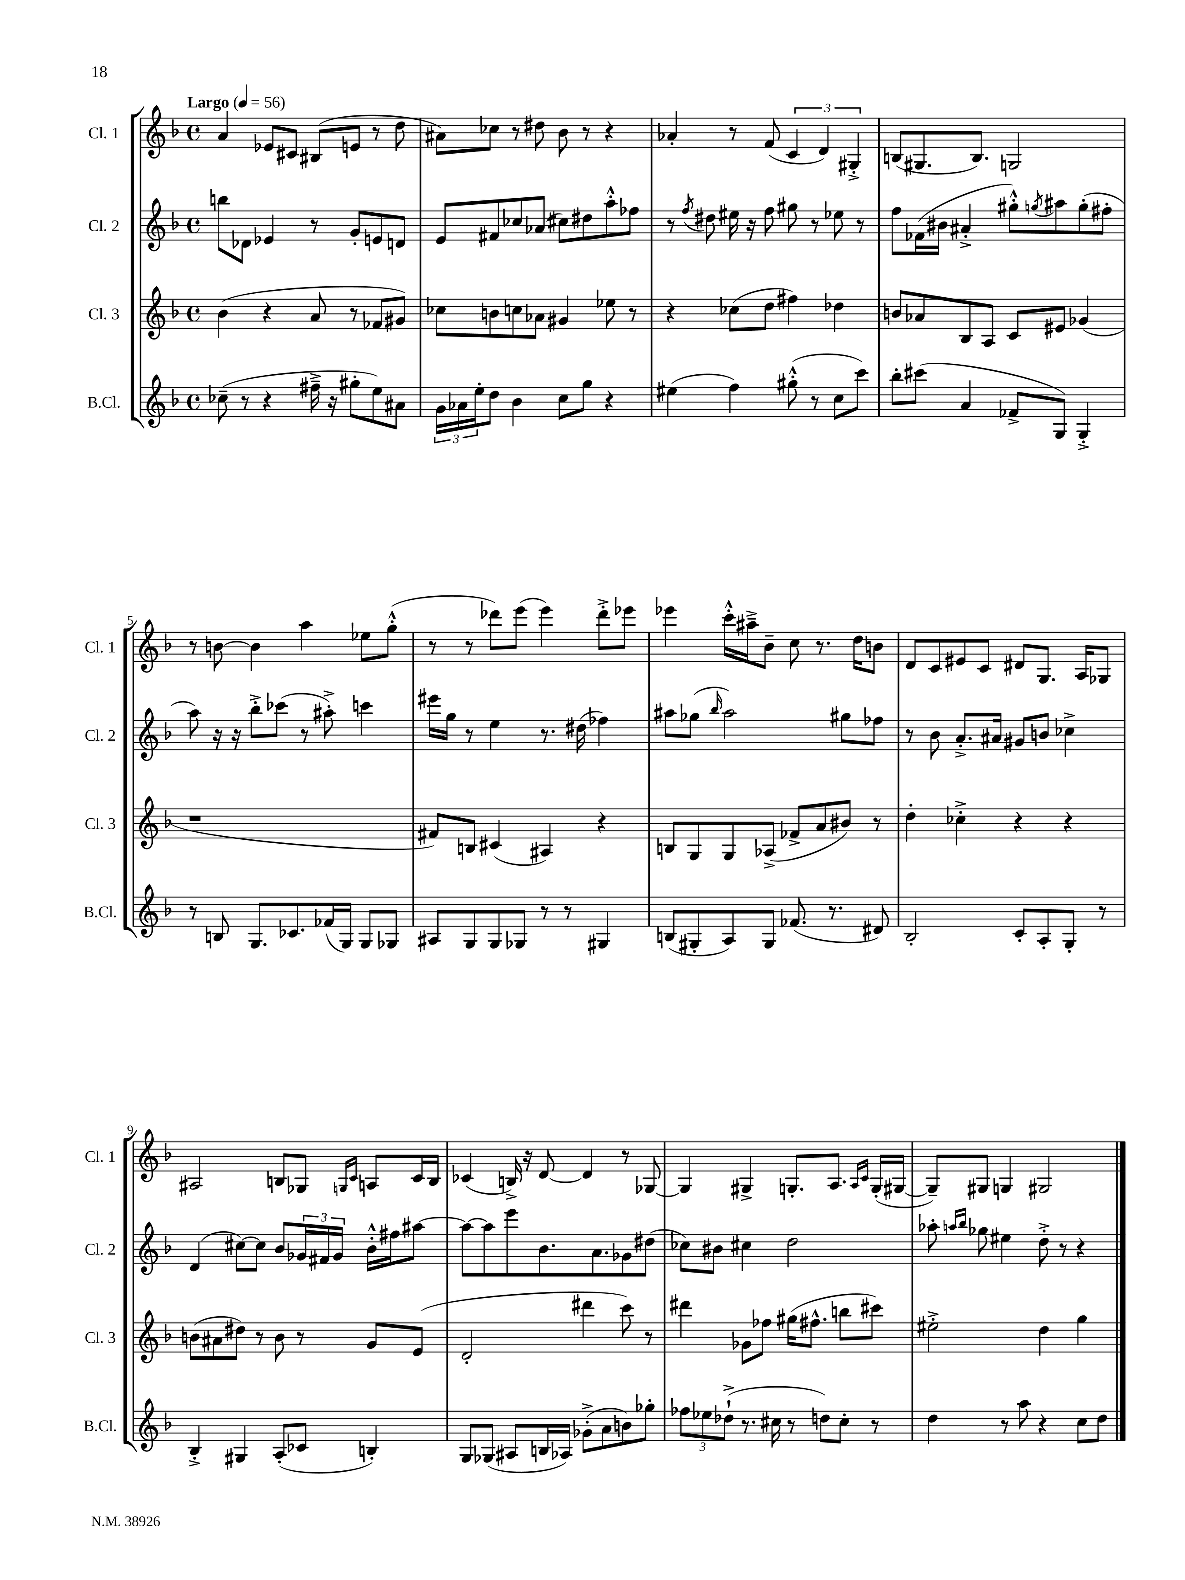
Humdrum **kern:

**kern	**kern	**kern	**kern
*part4	*part3	*part2	*part1
*staff4	*staff3	*staff2	*staff1
*I"B.Cl.	*I"Cl. 3	*I"Cl. 2	*I"Cl. 1
*I'B.Cl.	*I'Cl. 3	*I'Cl. 2	*I'Cl. 1
*clefG2	*clefG2	*clefG2	*clefG2
*k[b-]	*k[b-]	*k[b-]	*k[b-]
*M4/4	*M4/4	*M4/4	*M4/4
*met(c)	*met(c)	*met(c)	*met(c)
*MM56	*MM56	*MM56	*MM56
=1	=1	=1	=1
!	!	!	!LO:TX:a:B:t=Largo
(8cc-X~\	(4b-\	8bbn\L	4a/
8r	.	8d-X\J	.
4r	4r	4e-X/	8e-X/L
.	.	.	8c#X/J
16ff#X~^\	8a/	8r	(8B#X/L
16r	.	.	.
8gg#X'\L	8r	8g'/L	8en/J
8ee\)	8f-X/L	8en/	8r
8a#X\J	8g#X/J)	8dn/J	8dd\
=2	=2	=2	=2
24g\LL	8cc-X\L	8e/L	8a#X\L)
24a-X\	.	.	.
24ee'\J	.	.	.
8dd\J	8bn\	8f#X/	8cc-X\J
4b-\	8ccn\	8cc-X/	8r
.	8a-X\J	(8a-X/J	8dd#X\
8cc\L	4g#X/	8cc#X\L)	8b-\
8gg\J	.	8dd#X\	8r
4r	8ee-X\	8aa'^^\	4r
.	8r	8ff-X\J	.
=3	=3	=3	=3
(4ee#X\	4r	8r	4a-X'/
.	.	8qff/	.
.	.	8dd#X\	.
4ff\)	(8cc-X\L	16ee#X\	8r
.	.	16r	.
.	8dd\J	8ff\	(8f/
(8gg#X'^^\	4ff#X\)	8gg#X\	6c/
8r	.	8r	.
.	.	.	6d/)
8cc\L	4dd-X\	8ee-X\	.
.	.	.	6G#X'^/
8ccc\J)	.	8r	.
=4	=4	=4	=4
8bb-'\L	8bn/L	8ff\L	(8Bn/L
(8ccc#X\J	8a-X/	(16f-X\L	8.G#X/
.	.	16b#X\JJ	.
4a/	8B-/	4a#X'^/	.
.	.	.	8.B/J)
.	8A/J	.	.
8f-X^/L	8c/L	8gg#X'^^\L)	2Gn/
.	.	8qggn/	.
8G/J)	8e#X/J	8aa#X\	.
4G'^/	(4g-X/	(8gg'\	.
.	.	8ff#X'\J	.
!!LO:LB:g=z
=5	=5	=5	=5
8r	1r	8aa\)	8r
8Bn/	.	16r	[8bn\
.	.	16r	.
8.G/L	.	8bb-'^\L	4b\]
.	.	(8ccc-X\J	.
8.c-X/	.	.	.
.	.	8r	4aa\
(16f-X/L	.	8aa#X'^\)	.
16G/JJ)	.	.	.
8G/L	.	4cccn\	8ee-X\L
8G-X/J	.	.	(8gg'^^\J
=6	=6	=6	=6
8A#X/L	8f#X/L)	16eee#X\LL	8r
.	.	16gg\JJ	.
8G/	8Bn/J	8r	8r
8G/	(4c#X/	4ee\	8ddd-X\L)
8G-X/J	.	.	(8eee\J
8r	4A#X/)	8.r	4eee\)
8r	.	.	.
.	.	(16dd#X\	.
4G#X/	4r	4ff-X\)	8ddd-'^\L
.	.	.	8eee-X\J
=7	=7	=7	=7
(8Bn/L	8Bn/L	8aa#X\L	4eee-X\
8G#X'/	8G/	(8gg-X\J	.
.	.	16qqbb-/	.
8A/)	8G/	2aa#\)	16ccc'^^\LL
.	.	.	16aa#X~^\J
8G#/J	(8A-X^/J	.	8b-~\J
(8.f-X/	8f-X^/L	.	8cc\
.	8a/	.	8.r
8.r	.	.	.
.	8b#X/J)	8gg#X\L	.
.	.	.	16dd\KL
8d#X/)	8r	8ff-X\J	8bn\J
=8	=8	=8	=8
2B-'/	4dd'\	8r	8d/L
.	.	8b-\	8c/
.	4cc-X'^\	8.a'^/L	8e#X/
.	.	.	8c/J
.	.	16a#X/Jk	.
8c'/L	4r	8g#X/L	8d#X/L
8A'/	.	8bn/J	8.G/J
8G'/J	4r	4cc-X^\	.
.	.	.	16A/KL
8r	.	.	8G-X/J
!!LO:LB:g=z
=9	=9	=9	=9
4B-'^/	(8bn\L	(4d/	2A#X/
.	8a#X\	.	.
4G#X/	8dd#X\J)	[8cc#X\L)	.
.	8r	8cc#\J]	.
(8A'/L	8b\	8b-/L	8Bn/L
8c-X/J	8r	24g-X/L	8G-X/J
.	.	24f#X/	.
.	.	24g-/JJ	.
.	.	.	16qqGn/LL
.	.	.	16qqc/JJ
4Bn'/)	8g/L	16b-'^^\LL	8An/L
.	.	16ff#X\J	.
.	(8e/J	[8aa#X\J	16c/L
.	.	.	16B/JJ
=10	=10	=10	=10
8G/L	2d'/	8aa#\L_	(4c-X/
(8G-X/J	.	8aa#\]	.
8A#X/L	.	8eee\	16Bn^/)
.	.	.	16r
16Bn/L	.	8.b-\	[8d/
16A-X/JJ)	.	.	.
(8g-X'^\L	4ddd#X\	.	4d/]
.	.	8.a\	.
8a\	.	.	.
8bn\)	8ccc\)	8g-X\	8r
8gg-X'\J	8r	(8dd#X\J	[8G-X/
=11	=11	=11	=11
12ff-X\L	4ddd#X\	8cc-X\L)	4G-/]
12ee-X\	.	.	.
.	.	8b#X\J	.
(12dd-X`^\J	.	.	.
8.r	8g-X\L	4cc#X\	4G#X^/
.	8ff-X\J	.	.
16cc#X\	.	.	.
8r	(16gg#X\KL	2dd\	8.Gn'/L
.	8.ff#X^^\J	.	.
8ddn\L)	.	.	.
.	.	.	8.A/J
8cc#'\J	8bbn\L	.	.
.	.	.	16qqA/LL
.	.	.	16qqc/JJ
8r	8ccc#X\J)	.	(16G'/LL
.	.	.	[16G#X/JJ
=12	=12	=12	=12
4dd\	2ee#X'^\	8aa-X'\	8G#~/L])
.	.	16qqaan/LL	.
.	.	16qqbb-/JJ	.
.	.	8gg-X\	8G#X/J
8r	.	4ee#X\	4Gn/
8aa\	.	.	.
4r	4dd\	8dd'^\	2G#X/
.	.	8r	.
8cc\L	4gg\	4r	.
8dd\J	.	.	.
==	==	==	==
*-	*-	*-	*-
